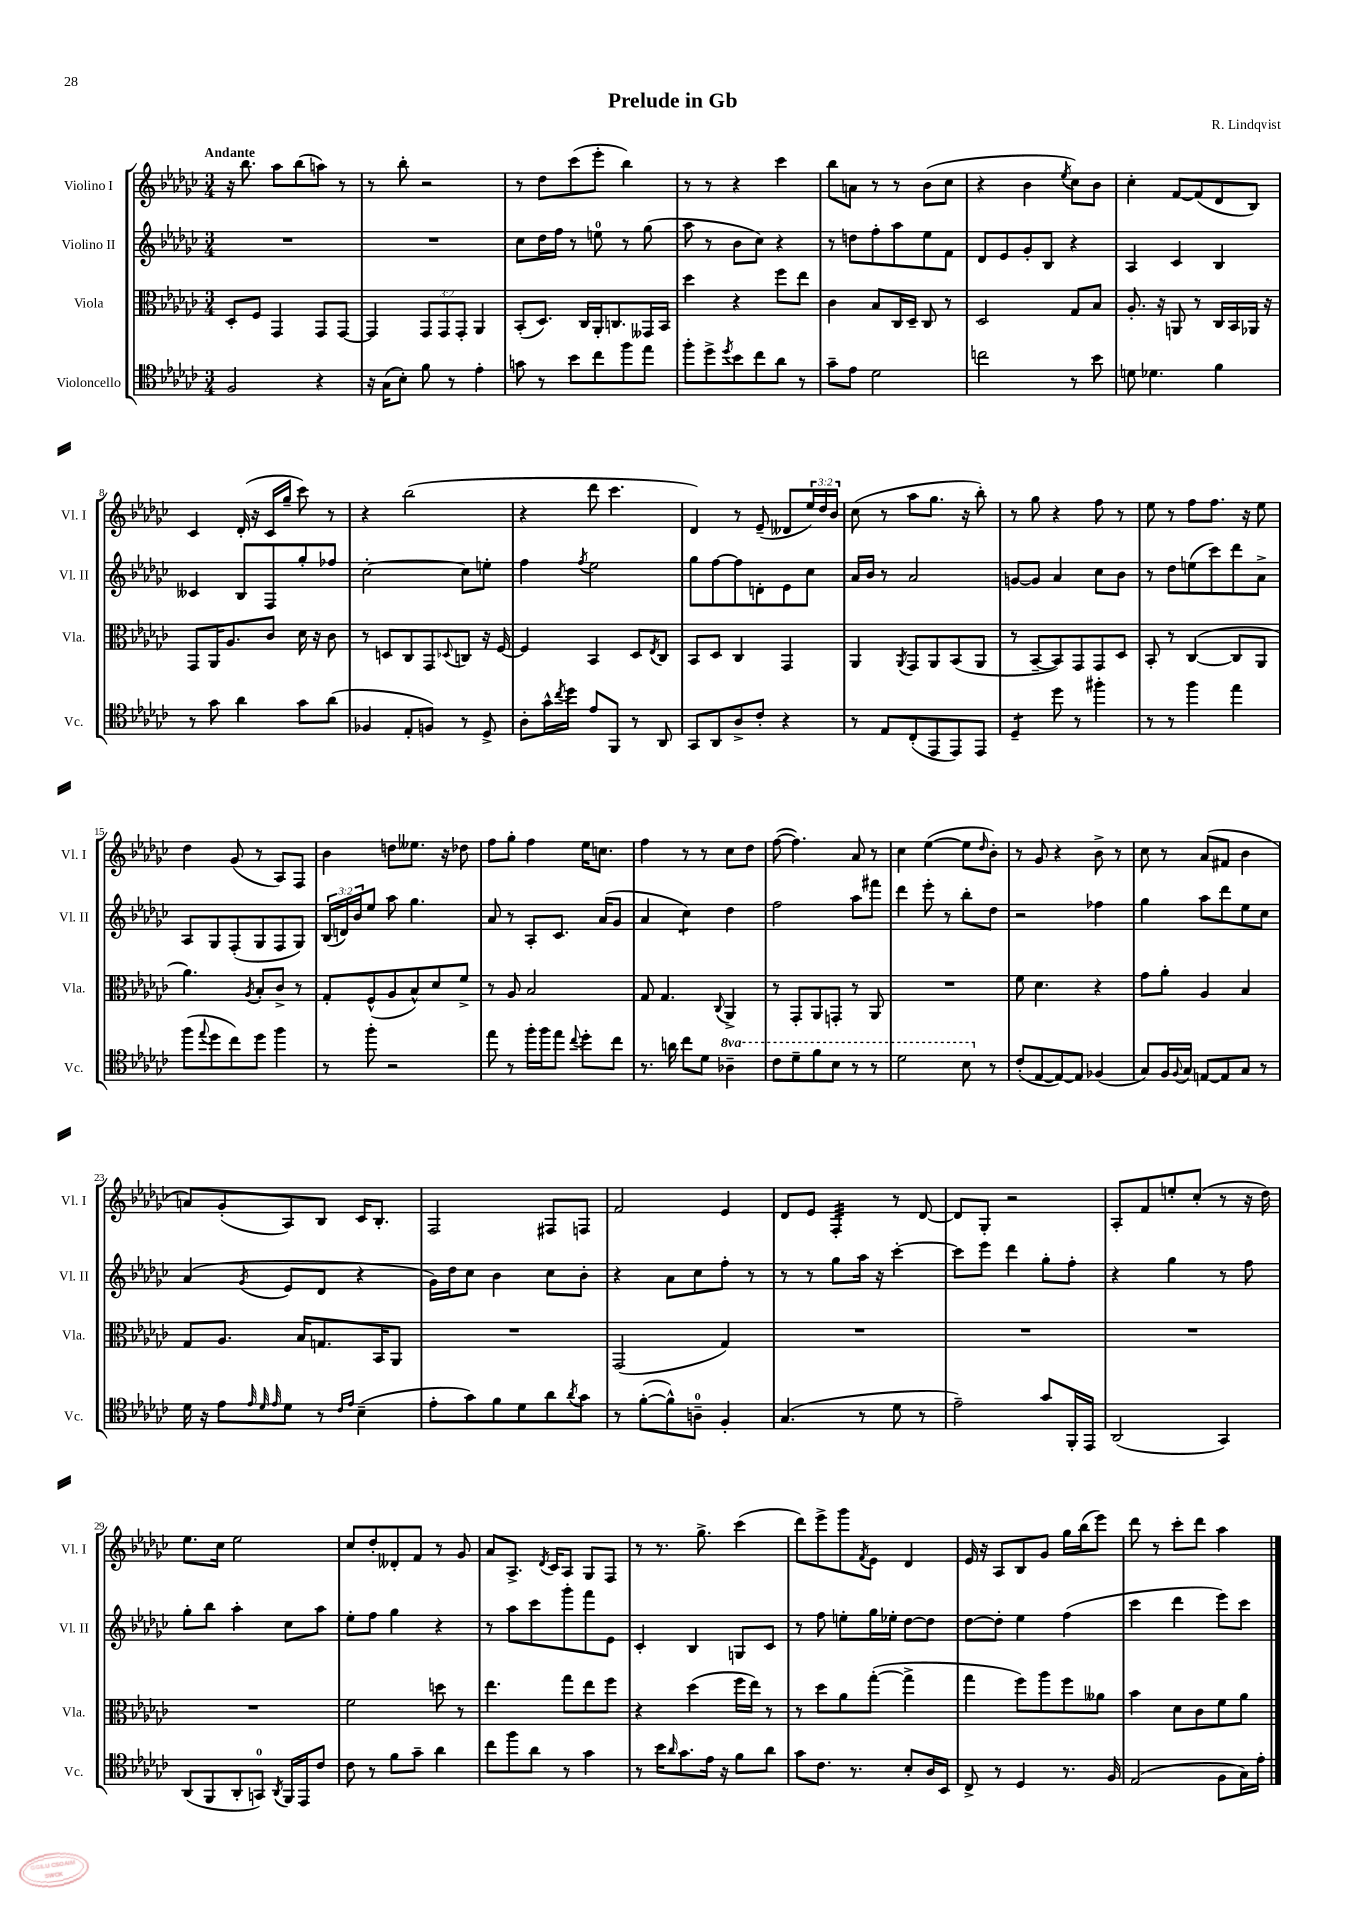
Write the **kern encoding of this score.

**kern	**kern	**kern	**kern
*staff4	*staff3	*staff2	*staff1
*clefC4	*clefC3	*clefG2	*clefG2
*k[b-e-a-d-g-c-]	*k[b-e-a-d-g-c-]	*k[b-e-a-d-g-c-]	*k[b-e-a-d-g-c-]
*M3/4	*M3/4	*M3/4	*M3/4
2F	8D-'	2.r	16r
.	.	.	8.bb-
.	8F	.	.
.	4GG-	.	8aa-
.	.	.	(8bb-
4r	8GG-	.	8aa)
.	[8GG-	.	8r
=	=	=	=
16r	4GG-]	2.r	8r
(16G-	.	.	.
8B-')	.	.	8bb-'
8f	12GG-	.	2r
.	12GG-	.	.
8r	.	.	.
.	12GG-'	.	.
4e-'	4AA-	.	.
=	=	=	=
8g	(8BB-'	8cc-	8r
8r	8.D-)	16dd-	8dd-
.	.	16ff	.
8b-	.	8r	(8ccc-
.	16C-	.	.
8cc-	16AA-'	8ee	8eee-'
.	8.C	.	.
8ff	.	8r	4bb-)
8ee-	16GG--	(8gg-	.
.	16BB-	.	.
=	=	=	=
8ff'	4dd-	8aa-	8r
8dd-^	.	8r	8r
8qdd-	.	.	.
8b-	4r	8b-	4r
8cc-	.	8cc-)	.
8a-	8ff	4r	4ccc-
8r	8ee-	.	.
=	=	=	=
8g-~	4c-	8r	8bb-
8e-	.	8dd	8a
2d-	8B-	8ff'	8r
.	16C-	8aa-	8r
.	16D-~	.	.
.	8C-	8ee-	(8b-
.	8r	8f	8cc-
=	=	=	=
2cc	2D-	8d-	4r
.	.	8e-	.
.	.	8g-'	4b-
.	.	8B-	.
.	.	.	8qee-
8r	8G-	4r	8cc-)
8b-	8B-	.	8b-
=	=	=	=
8d	8.A-'	4A-	4cc-'
4.d-	.	.	.
.	16r	.	.
.	8AA	4c-	[8f
.	8r	.	(8f]
4f	16C-	4B-	8d-
.	16BB-	.	.
.	16AA-	.	8B-)
.	16r	.	.
=	=	=	=
8r	8GG-	4c--	4c-
8g-	16AA-	.	.
.	8.A-	.	.
4a-	.	8B-	(16d-'
.	.	.	16r
.	8c-	8F	16c-
.	.	.	16gg-~
8g-	16d-	8gg-'	8ccc-)
.	16r	.	.
(8a-	8c-	8ff-	8r
=	=	=	=
4F-	8r	[2cc-'	4r
.	8D	.	.
8E-'	8C-	.	(2bb-
8F)	8GG-	.	.
.	8qqD-	.	.
8r	8C	8cc-]	.
8D-^	16r	8ee'	.
.	[16F	.	.
=	=	=	=
8A-'	4F]	4ff	4r
16g-^^	.	.	.
8qcc-	.	.	.
16dd-	.	.	.
.	.	8qff	.
8e-	4BB-	2ee-	8ddd-
8FF	.	.	4.ccc-
8r	8D-	.	.
.	8qE-	.	.
8AA-	8C-	.	.
=	=	=	=
8GG-	8BB-	8gg-	4d-)
8AA-	8D-	[8ff	.
8A-^	4C-	8ff]	8r
8c-'	.	8d'	(8e-~
4r	4GG-	8e-	8d--
.	.	8cc-	24ee-)
.	.	.	24dd-
.	.	.	24b-
=	=	=	=
8r	4AA-	16a-	(8cc-
.	.	16b-	.
8E-	.	8r	8r
.	8qAA-	.	.
(8C-'	8GG-	2a-	8aa-
8EE-	8AA-	.	8.gg-
8EE-)	(8BB-	.	.
.	.	.	16r
8EE-	8AA-	.	8bb-')
=	=	=	=
4D-~	8r	[8g	8r
.	[8BB-~	8g]	8gg-
8dd-	8BB-])	4a-	4r
8r	8GG-	.	.
4ff#'	8GG-	8cc-	8ff
.	8D-	8b-	8r
=	=	=	=
8r	8BB-'	8r	8ee-
8r	8r	8dd-	8r
4ff	([4C-	(8ee	8ff
.	.	8ccc-)	8.ff
4ee-	8C-]	8ddd-	.
.	.	.	16r
.	8AA-	8a-^	8ee-
=	=	=	=
(8ff	4.a-)	8A-	4dd-
8qqee-	.	.	.
8dd-	.	8G-	.
8cc-)	.	(8F'	(8g-
.	8qA-	.	.
8dd-	8B-'	8G-	8r
4ff	8c-^	8F	8A-)
.	8r	8G-)	8F
=	=	=	=
8r	8G-'	(24B-	4b-
.	.	24d)	.
.	.	24b-	.
8ff'	(8F^^	8ee-	.
2r	8A-	8aa-	8dd
.	8B-^^)	4.gg-	8.ee--
.	8d-	.	.
.	.	.	16r
.	8f^	.	8dd-
=	=	=	=
8ee-	8r	8a-	8ff
8r	8A-	8r	8gg-'
16ff'	2B-	8A-'	4ff
16ff	.	.	.
8ee-	.	8.c-	.
8qqcc-	.	.	.
8dd-'	.	.	16ee-
.	.	(16a-	8.cc
8cc-	.	8g-	.
=	=	=	=
8.r	8G-	4a-	4ff
.	4.G-	.	.
16a	.	.	.
8cc-	.	4cc-)	8r
8d-	.	.	8r
.	8qqC-	.	.
4a-~	4AA-^	4dd-	8cc-
.	.	.	8dd-
=	=	=	=
8cc-	8r	2ff	([8ff
8dd-~	8GG-'	.	4.ff])
8ff	8AA-	.	.
8b-	8GG'	.	.
8r	8r	8aa-	8a-
8r	8AA-	8fff#	8r
=	=	=	=
2dd-	2.r	4ddd-	4cc-
.	.	8eee-'	([4ee-
.	.	8r	.
8b-	.	8bb-'	8ee-]
.	.	.	16qqdd-
8r	.	8dd-	8b-')
=	=	=	=
(8c-'	8f	2r	8r
[8E-	4.d-	.	8g-
8E-_)	.	.	4r
8E-]	.	.	.
(4F-	4r	4ff-	8b-^
.	.	.	8r
=	=	=	=
8G-)	8g-	4gg-	8cc-
16F	8a-'	.	8r
8qqF	.	.	.
16G-	.	.	.
[8E	4A-	8aa-	(8a-
8E]	.	8ddd-	8f#
8G-	4B-	8ee-	4b-
8r	.	8cc-	.
=	=	=	=
16d-	8G-	(4a-	8a)
16r	.	.	.
8e-	8.A-	.	(8g-'
32qqe-	.	.	.
32qqd-	.	.	.
32qqe-	.	8qg-	.
8d-	.	8e-	8A-)
.	16B-	.	.
8r	8.G	8d-	8B-
16qqc-	.	.	.
16qqe-	.	.	.
(4B-~	.	4r	16c-
.	16BB-	.	8.B-'
.	8AA-	.	.
=	=	=	=
8e-'	2.r	16g-)	2F
.	.	16dd-	.
8g-)	.	8cc-	.
8f	.	4b-	.
8d-	.	.	.
8a-	.	8cc-	8F#
8qa-	.	.	.
8g-	.	8b-'	8F
=	=	=	=
8r	(2GG-	4r	2f
([8f'	.	.	.
8f^^])	.	8a-	.
8A~	.	8cc-	.
4F'	4G-)	8ff'	4e-
.	.	8r	.
=	=	=	=
(4.G-	2.r	8r	8d-
.	.	8r	8e-
.	.	8gg-	4F'
8r	.	16aa-	.
.	.	16r	.
8d-	.	[4ccc-'	8r
8r	.	.	[8d-
=	=	=	=
2e-~)	2.r	8ccc-]	8d-]
.	.	8eee-	8G-'
.	.	4ddd-	2r
8g-	.	8gg-'	.
16FF'	.	8ff'	.
16EE-	.	.	.
=	=	=	=
(2AA-	2.r	4r	8A-'
.	.	.	8f
.	.	4gg-	8ee'
.	.	.	(8cc-'
4GG-)	.	8r	8r
.	.	8ff	16r
.	.	.	16dd-)
=	=	=	=
(8AA-	2.r	8gg-'	8.ee-
8FF	.	8bb-	.
.	.	.	16cc-
8AA-'	.	4aa-'	2ee-
8GG)	.	.	.
8qAA-	.	.	.
16FF	.	8cc-	.
16EE-	.	.	.
8c-	.	8aa-	.
=	=	=	=
8c-	2f	8ee-'	8cc-
8r	.	8ff	8dd-'
8f	.	4gg-	8d--'
8g-~	.	.	8f
4a-	8dd	4r	8r
.	8r	.	8g-
=	=	=	=
8cc-	4.ee-	8r	8a-
8ff	.	8aa-	8.A-^
8a-	.	8ccc-	.
.	.	.	8qd-
.	.	.	16c-
8r	8gg-	8ggg-'	8A-
4g-	8ee-	8fff	8G-
.	8ff	8e-	8F
=	=	=	=
8r	4r	4c-'	8r
16b-	.	.	8.r
16qqa-	.	.	.
8.g-	.	.	.
.	(4dd-	4B-	.
.	.	.	8.gg-^
16e-	.	.	.
16r	.	.	.
8f	16ff	8G	(4ccc-
.	16ee-)	.	.
8a-	8r	8c-	.
=	=	=	=
8g-	8r	8r	8ddd-)
8.c-	8dd-	8ff	8eee-^
.	8a-	8ee'	8ggg-
8.r	.	.	.
.	.	.	8qf
.	([8gg-'	16gg-	8e-
.	.	16ee-'	.
8B-'	4gg-^]	[8dd-	4d-
16A-	.	8dd-]	.
16BB-	.	.	.
=	=	=	=
8C-^	4gg-	[8dd-	16e-
.	.	.	16r
8r	.	8dd-']	8A-
4D-	8ff)	4ee-	8B-
.	8aa-	.	8g-
8.r	8ff	(4ff	16gg-
.	.	.	(16bb-
.	8a--	.	8eee-)
16F	.	.	.
=	=	=	=
(2E-	4b-	4ccc-	8ddd-
.	.	.	8r
.	8d-	4ddd-	8ccc-'
.	8c-	.	8ddd-
8F	8f	8eee-)	4aa-
16G-)	8a-	8ccc-	.
16e-'	.	.	.
==	==	==	==
*-	*-	*-	*-
